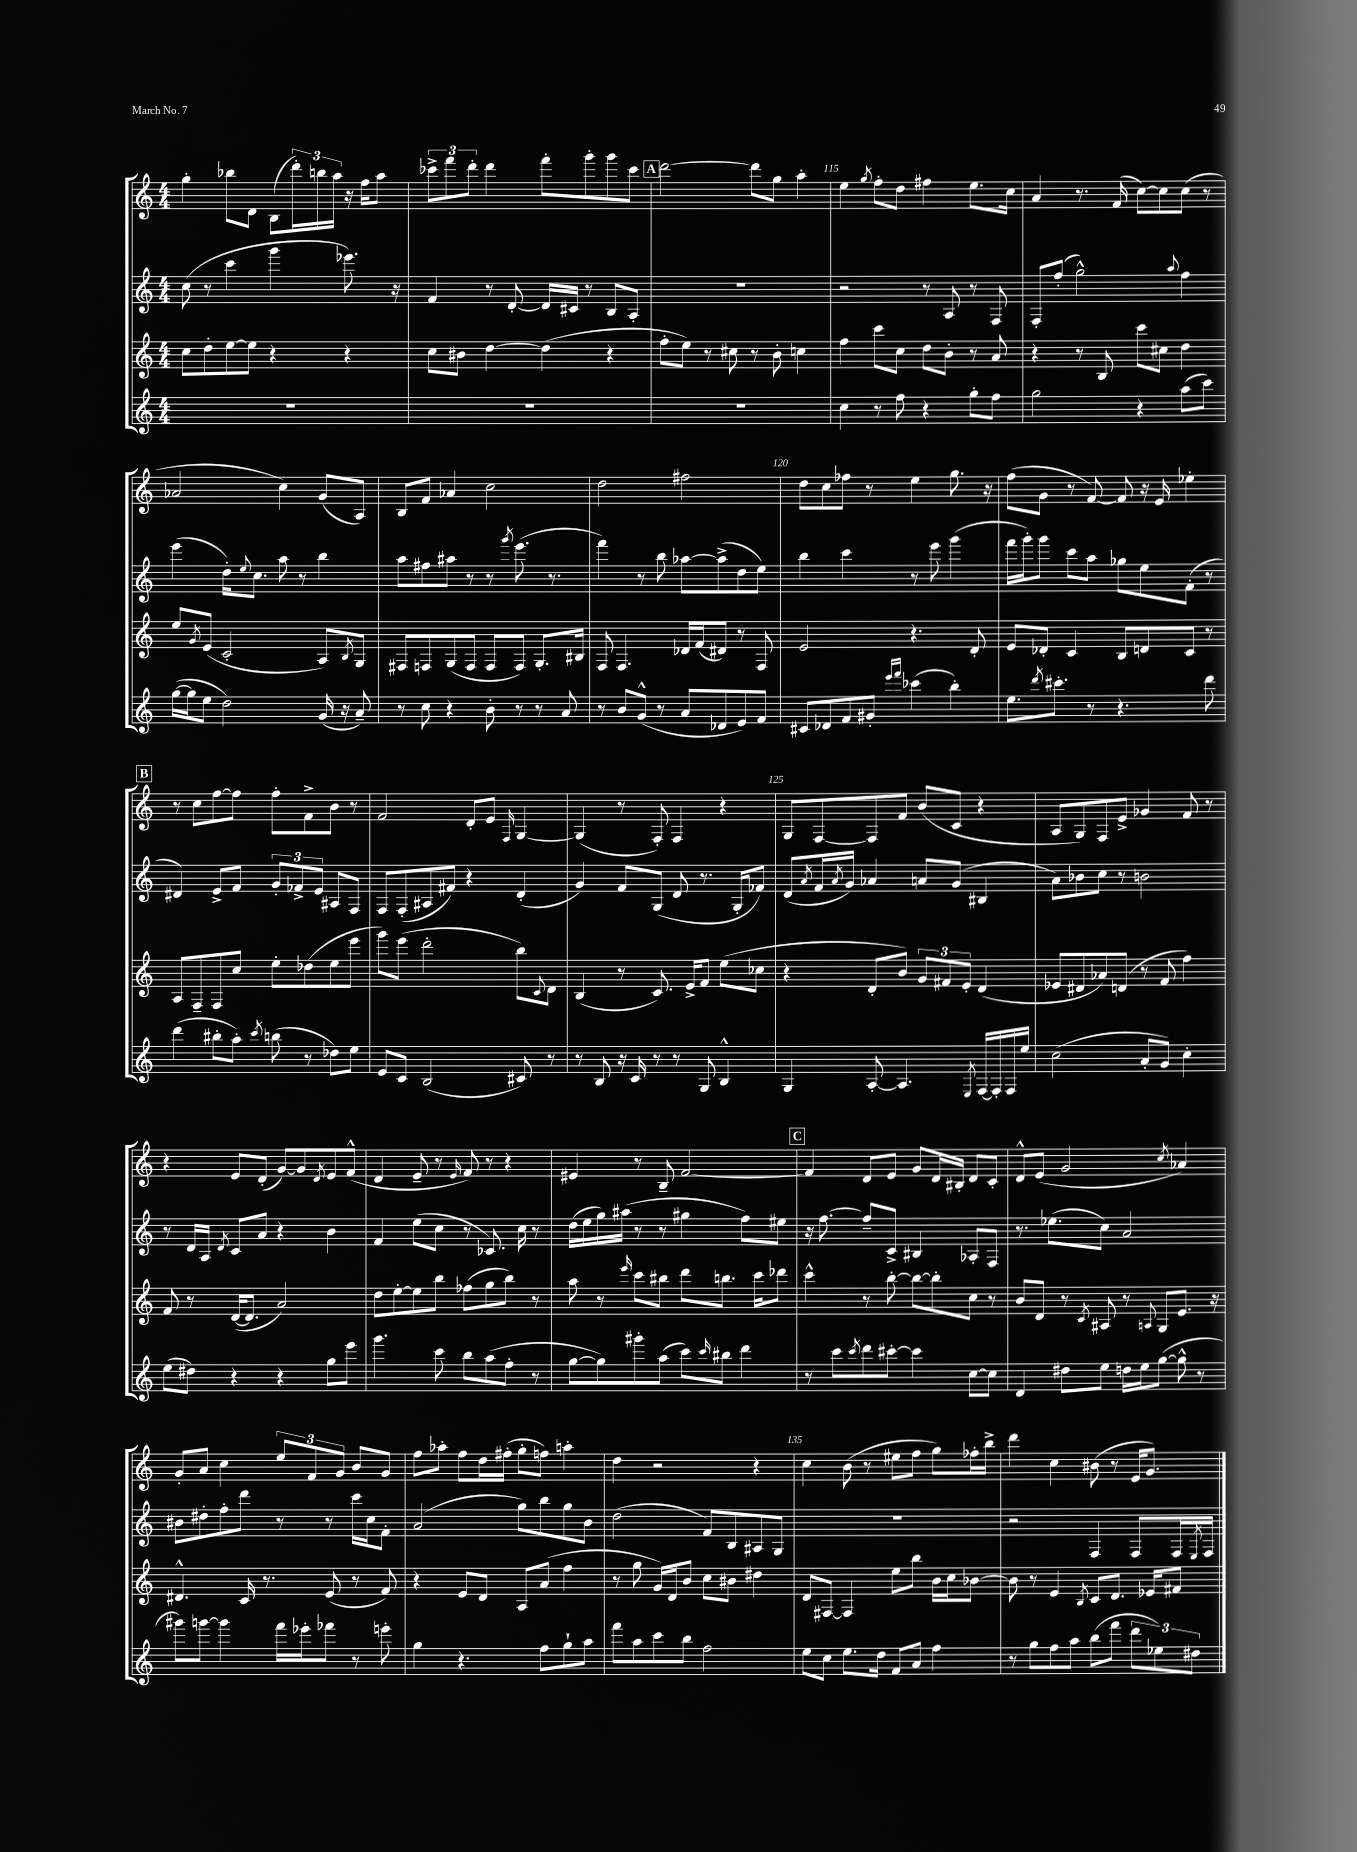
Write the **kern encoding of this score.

**kern	**kern	**kern	**kern
*staff4	*staff3	*staff2	*staff1
*clefG2	*clefG2	*clefG2	*clefG2
*k[]	*k[]	*k[]	*k[]
*M4/4	*M4/4	*M4/4	*M4/4
1r	8cc	(8cc	4gg'
.	8dd'	8r	.
.	[8ee	4ccc	8bb-
.	8ee]	.	8d
.	4r	4ggg	(8B
.	.	.	24ddd')
.	.	.	24bb
.	.	.	24aa
.	4r	8.eee-)	16r
.	.	.	16ff
.	.	.	8aa
.	.	16r	.
=	=	=	=
1r	8cc	4f	12ccc-^
.	.	.	12fff
.	8b#	.	.
.	.	.	12ddd'
.	[4dd	8r	4ddd
.	.	[8d'	.
.	(4dd]	16d]	8fff'
.	.	16c#	.
.	.	8r	8ggg'
.	4r	8B	8ggg
.	.	8A'	8ccc-
=	=	=	=
1r	8ff'	1r	[2ddd
.	8ee)	.	.
.	8r	.	.
.	8cc#	.	.
.	8r	.	8ddd]
.	8b'	.	8gg
.	4cc	.	4aa'
=	=	=	=
4cc	4ff	2r	4ee
.	.	.	8qgg
8r	8ccc	.	8ff'
8ff	8cc	.	8dd
4r	8dd	8r	4ff#
.	8b'	8A	.
8gg'	8r	8r	8.ee
8ff	8a	8F	.
.	.	.	16cc
=	=	=	=
2gg	4r	8F'	4a
.	.	(8ff'	.
.	8r	2gg^^)	8.r
.	8B	.	.
.	.	.	(16f
4r	8ccc	.	[8cc)
.	8cc#	.	8cc]
.	.	8qqaa	.
(8aa	4dd	4ff	(8cc
8ccc)	.	.	8r
=	=	=	=
([16gg	8ee	(4eee	2a-
16gg]	.	.	.
.	8qg	.	.
8ee	(8e	.	.
2dd)	2c'	16dd')	.
.	.	8qqee	.
.	.	8.cc	.
.	.	8aa	4cc)
.	.	8r	.
(16g	8A)	4bb	(8g
16r	.	.	.
.	8qB	.	.
8a~)	8G	.	8A)
=	=	=	=
8r	8F#	8aa	8B
8cc	8F	8ff#	8f
4r	(8G	8aa#	4a-
.	8F	8r	.
8b'	8F	8r	2cc
.	.	8qggg	.
8r	8F)	(8.eee	.
8r	8.G'	.	.
.	.	8.r	.
8a	.	.	.
.	16B#	.	.
=	=	=	=
8r	8F	4fff)	2dd
8b	4.F	.	.
(8g^^	.	8r	.
8r	.	8bb	.
8a	16d-	[8aa-	2ff#
.	(16f	.	.
8d-	8d#)	(8aa-^]	.
8e)	8r	8dd	.
8f	8F	8ee)	.
=	=	=	=
8c#	2e	4bb	8dd
8d-	.	.	8cc
8f	.	4ccc	8ff-
8g#'	.	.	8r
16qqeee	.	.	.
16qqfff	.	.	.
(4ccc-	4.r	8r	4ee
.	.	8eee	.
4bb')	.	(4ggg	8.gg
.	8d'	.	.
.	.	.	16r
=	=	=	=
8.ee	8e	16fff	(8ff
.	.	16ggg')	.
.	8d-'	8ggg	8g
8qddd	.	.	.
8.ccc#'	.	.	.
.	4c	8ccc	8r
8r	.	8aa	[8f)
4.r	8B	8gg-	8f]
.	8d	8ee	16r
.	.	.	16e
.	8c	(8f'	4ee-'
8ddd	8r	8r	.
=	=	=	=
(4ddd	8A	4d#)	8r
.	8F~	.	8cc
8bb#'	8F	8e^	[8ff
8aa')	8cc	8f	8ff]
8qccc	.	.	.
(8bb	8ee'	12g'	8ff'
.	.	12f-^	.
8r	(8dd-	.	8f^
.	.	12e	.
8dd-)	8ee	8A#	8b
8ee	8eee	8F	8r
=	=	=	=
8e	8ggg)	8F	2f
8c	(8eee	(8F'	.
(2B	2ddd'	8A#	.
.	.	8f#)	.
.	.	4r	8d'
.	.	.	8e
.	.	.	16qqF
8c#)	8bb)	(4d'	[4G
.	8qqc	.	.
8r	8d	.	.
=	=	=	=
8r	(4B	4g)	(4G]
8B	.	.	.
16r	8r	8f	8r
16c	.	.	.
8r	8.c)	(8G	8F')
8r	.	8d	4F
.	16e^	.	.
8G	8f	8.r	.
4B^^	(8ee	.	4r
.	.	16G'	.
.	8cc-	8f-)	.
=	=	=	=
4G	4r	(8d	8G
.	.	8qa	.
.	.	16f	[8F
.	.	8qa	.
.	.	16g)	.
[8A'	8d'	4a-	8F]
4.A]	8b)	.	8f
.	12g	8a	(8b
.	12f#	.	.
.	.	(8g	8c
.	12e'	.	.
8qE	.	.	.
[16F	(4d	4B#	4r
16F']	.	.	.
16F	.	.	.
16ee	.	.	.
=	=	=	=
(2cc	8e-	8a)	8A
.	8d#	8b-	8G)
.	8a-)	8cc	8F
.	(8d	8r	8e^
8a'	8r	2b	4g-
8g)	8f	.	.
4cc'	4ff)	.	8f
.	.	.	8r
=	=	=	=
(8ee	8f	8r	4r
8dd#)	8r	16d	.
.	.	16A	.
.	.	8qd	.
4r	([16d	8c	8e
.	8.d]	.	.
.	.	8a	(8d'
4r	2a)	4r	[8g)
.	.	.	8g]
.	.	.	8qd
8gg	.	4b	8e
8eee	.	.	(8f^^
=	=	=	=
4.ggg	8dd	4f	4d
.	[8ee'	.	.
.	8ee]	(8ee	8e~
8ccc	8bb	8cc	8r
.	.	.	16qqe
8bb	(8ff-	8r	8f)
(8aa	8gg	8.c-)	8r
8ff'	8bb)	.	4r
.	.	16cc	.
8r	8r	8r	.
=	=	=	=
[8gg	8aa	(16dd	4e#
.	.	16ee	.
8gg])	8r	16gg)	.
.	.	(16aa#	.
.	16qqeee	.	.
8ggg#'	8ccc	8r	8r
(8aa	8bb#	8r	8B~
8ccc)	8ddd	4gg#	[2f
16qqccc	.	.	.
8bb#	8.bb	.	.
4ddd	.	8ff)	.
.	16ccc	.	.
.	8ddd-	8ee#	.
=	=	=	=
8r	4ccc^^	16r	4f]
.	.	[8.ff	.
8ccc	.	.	.
8qccc	.	.	.
8ddd	8r	8ff~]	8d
[8ccc#'	[8bb'	8c^	8e
4ccc#]	8bb_	4B#	8g
.	8bb']	.	16d
.	.	.	16B#'
[8cc	8cc	8A-'	8d
8cc]	8r	8F	8c'
=	=	=	=
4d	8b	8.r	8d^^
.	8d	.	(8e
.	.	(8.ee-	.
8dd#	8r	.	2g
.	8qc	.	.
8ee	8A#	8cc)	.
16dd	8r	2a	.
16ee	.	.	.
.	8qqA	.	.
([8gg	8G	.	.
.	.	.	8qcc
8gg^^]	8.e	.	4a-)
8r	.	.	.
.	16r	.	.
=	=	=	=
8ggg#)	4.d#^^	8b#	8g'
[8ggg	.	8dd#'	8a
4ggg]	.	8ff'	4cc
.	16c	8ddd	.
.	8.r	.	.
16fff	.	8r	12ee
16eee-'	.	.	.
.	.	.	12f
8fff-	(8e	8r	.
.	.	.	12g
8r	8r	16ccc	8b
.	.	16cc	.
8eee'	8f)	8f'	8g
=	=	=	=
4gg	4r	(2a	8ff
.	.	.	8aa-'
4.r	8e	.	8ff
.	8d	.	16dd
.	.	.	(16ff#'
.	8A	8gg)	8gg'
8ff	(8a	8bb	8ff)
8gg`	4ff	8gg	4aa'
8aa	.	8b	.
=	=	=	=
8fff	8r	(2dd	4dd
8aa	8gg	.	.
8ccc	16g)	.	2r
.	16d	.	.
8bb	8b	.	.
2ff	8cc	8f)	.
.	8b#	8B	.
.	4dd#	8A#	4r
.	.	8G	.
=	=	=	=
8ee	8d	1r	4cc
8cc	[8F#	.	.
8.ee	4F#]	.	(8b
.	.	.	8r
16dd	.	.	.
8f	8ee	.	8ee#
8a	8bb	.	8ff
4ff	16b	.	8gg)
.	16cc	.	.
.	[8b-	.	16ff-'
.	.	.	16bb^
=	=	=	=
8r	8b-]	2r	4ddd
8gg	8r	.	.
8ff	4e	.	4cc
8aa	.	.	.
.	8qB	.	.
(8bb	8c	4F	(8b#
8fff	8.d	.	8r
12ddd	.	8F	16e
.	16e-	.	8.g)
12ee-)	.	.	.
.	8f#	16F	.
12dd#	.	.	.
.	.	8qE	.
.	.	16F	.
==	==	==	==
*-	*-	*-	*-
